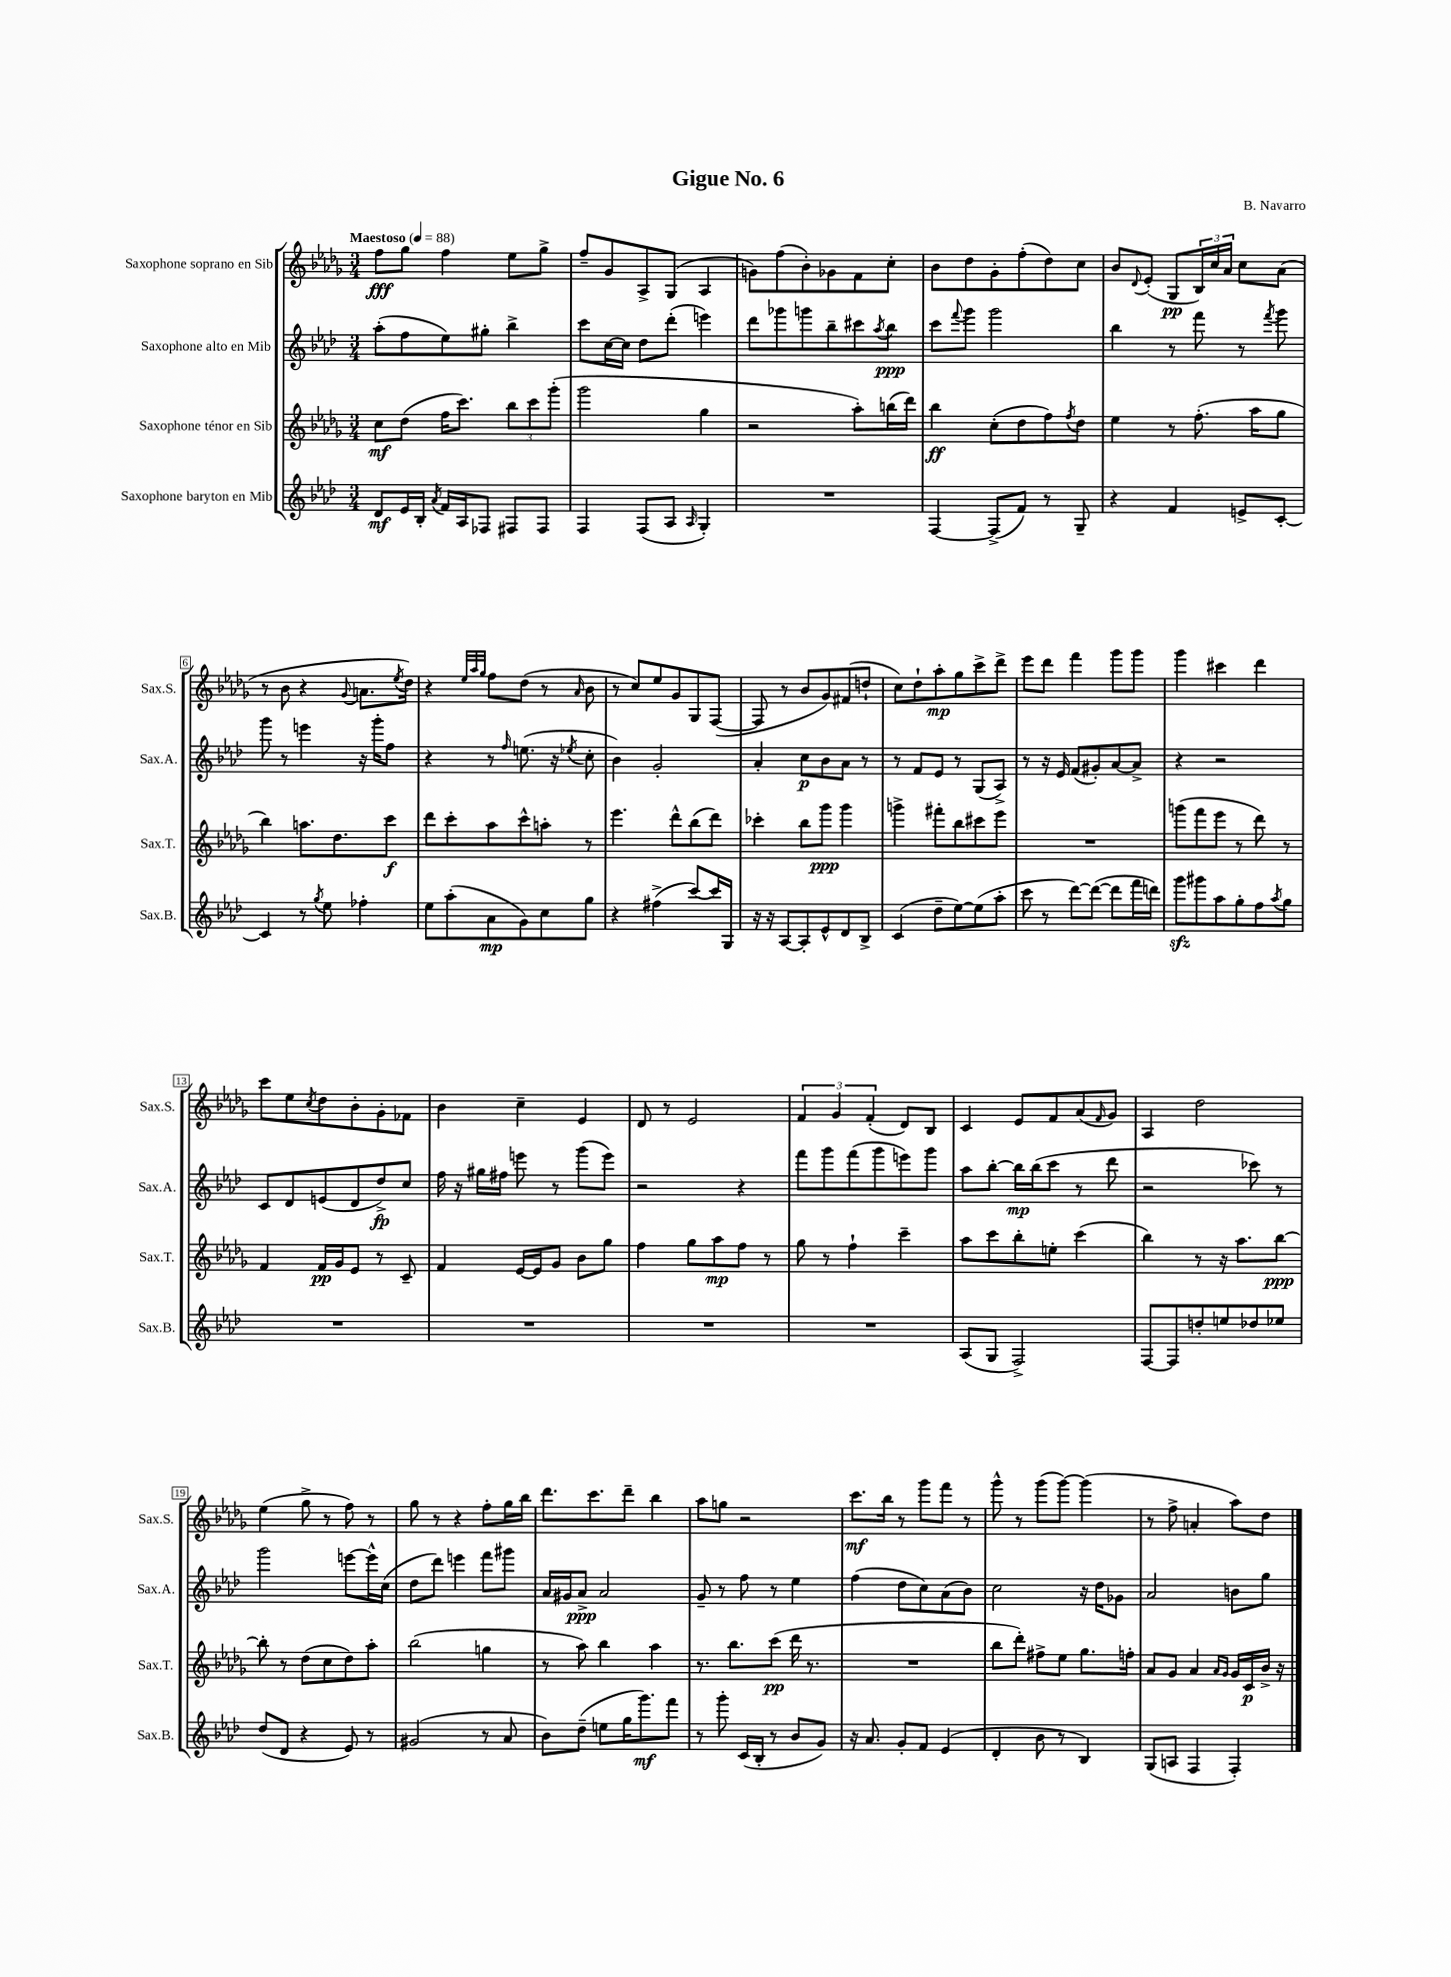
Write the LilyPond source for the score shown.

\header { title = "Gigue No. 6" composer = "B. Navarro" }
<<
\new StaffGroup <<
\new Staff = "s0" \with { instrumentName = "Saxophone soprano en Sib" shortInstrumentName = "Sax.S." } {
    \clef treble \key des \major \numericTimeSignature \time 3/4 \tempo "Maestoso" 4 = 88
    f''8\fff ges''8 f''4 ees''8 ges''8-> |
    f''8-- ges'8 aes8-> ges8( aes4 |
    g'8) f''8( bes'8-.) ges'8 f'8 c''8-. |
    bes'8 des''8 ges'8-. f''8-.( des''8) c''8 |
    bes'8 \appoggiatura { des'8 } ees'8-.( ges8\pp \tuplet 3/2 { bes16) c''16 aes'16 } c''8 aes'8( |
    r8 bes'8 r4 \appoggiatura { ges'8 } a'8. \acciaccatura { ees''8 } des''16) |
    r4 \grace { ees''32 aes''32 ges''32 } f''8 des''8( r8 \grace { aes'16 } bes'8 |
    r8 c''8) ees''8 ges'8 ges8 f8~( |
    f8 r8 bes'8 ges'8) fis'8( d''8-! |
    c''8) des''8-! aes''8-.\mp ges''8 c'''8-> des'''8-> |
    ees'''8 des'''8 f'''4 ges'''8 ges'''8 |
    ges'''4 cis'''4 des'''4 |
    c'''8 ees''8 \acciaccatura { c''8 } des''8 bes'8-. ges'8-. fes'8 |
    bes'4 c''4-- ees'4 |
    des'8 r8 ees'2 |
    \tuplet 3/2 { f'4 ges'4 f'4-.( } des'8) bes8 |
    c'4 ees'8 f'8 aes'8( \grace { f'16 } ges'8) |
    aes4 des''2 |
    ees''4( ges''8-> r8 f''8) r8 |
    ges''8 r8 r4 f''8-. ges''16 bes''16 |
    des'''8. c'''8. des'''8-- bes''4 |
    aes''8 g''8 r2 |
    c'''8.\mf bes''16 r8 ges'''8 f'''8 r8 |
    ges'''8-^ r8 ges'''8( ges'''8~) ges'''4( |
    r8 f''8-> a'4-. aes''8) des''8 \bar "|." |
}
\new Staff = "s1" \with { instrumentName = "Saxophone alto en Mib" shortInstrumentName = "Sax.A." } {
    \clef treble \key aes \major \numericTimeSignature \time 3/4
    aes''8-.( f''8 ees''8) gis''8-. bes''4-> |
    c'''8 c''16~ c''16 des''8 des'''8-.( e'''4) |
    des'''8 ges'''8 g'''8 bes''8-- cis'''8 \acciaccatura { aes''8 } bes''8\ppp |
    c'''8 \appoggiatura { f'''8 } g'''8 g'''2 |
    bes''4 r8 f'''8 r8 \acciaccatura { f'''8 } g'''8 |
    g'''8 r8 e'''4 r16 g'''16-. f''8 |
    r4 r8 \grace { f''16 } e''8.( r16 \acciaccatura { ees''8 } c''8-. |
    bes'4) g'2-. |
    aes'4-. c''8\p bes'8 aes'8 r8 |
    r8 f'8 ees'8 r8 g8( aes8->) |
    r8 r16 ees'16 f'8( gis'8-.) aes'8~ aes'8-> |
    r4 r2 |
    c'8 des'8 e'8( des'8 des''8->\fp) c''8 |
    f''16 r16 gis''16 fis''16 e'''8 r8 g'''8( e'''8) |
    r2 r4 |
    f'''8 g'''8 f'''8( g'''8 e'''8) g'''8 |
    aes''8 bes''8~-. bes''16\mp bes''16( c'''8 r8 des'''8 |
    r2 ces'''8) r8 |
    g'''2 e'''8~ e'''16-^ c''16( |
    des''8 des'''8) e'''4 f'''8 gis'''8 |
    aes'16 gis'16 aes'8->\ppp aes'2 |
    g'8-- r8 f''8 r8 ees''4 |
    f''4( des''8 c''8) aes'8( bes'8) |
    c''2 r16 des''16 ges'8 |
    aes'2 b'8 g''8 \bar "|." |
}
\new Staff = "s2" \with { instrumentName = "Saxophone ténor en Sib" shortInstrumentName = "Sax.T." } {
    \clef treble \key des \major \numericTimeSignature \time 3/4
    c''8\mf des''8( f''16 c'''8.) \tuplet 3/2 { bes''8 c'''8 ges'''8-.( } |
    ges'''2 ges''4 |
    r2 aes''8-.) b''16( des'''16) |
    bes''4\ff c''8-.( des''8 f''8) \acciaccatura { f''8 } des''8 |
    ees''4 r8 f''8.-.( aes''16 ges''8 |
    bes''4) a''8. des''8. c'''8\f |
    des'''8 c'''8-. aes''8 c'''8-^ a''8-. r8 |
    ees'''4. des'''8-^ bes''8( des'''8) |
    ces'''4-. bes''8 ges'''8\ppp ges'''4 |
    g'''4-> fis'''8-. bes''8 cis'''8 ees'''8 |
    R2. |
    g'''8( f'''8 ees'''8 r8 des'''8) r8 |
    f'4 f'16\pp ges'16 ees'8 r8 c'8-- |
    f'4 ees'16~ ees'16 ges'8 bes'8 ges''8 |
    f''4 ges''8 aes''8\mp f''8 r8 |
    ges''8 r8 f''4-! c'''4-- |
    aes''8 c'''8 bes''8-. e''8-. c'''4( |
    bes''4) r8 r16 aes''8. bes''8~\ppp |
    bes''8-. r8 des''8( c''8 des''8) aes''8-. |
    bes''2( g''4 |
    r8 aes''8) bes''4 aes''4 |
    r8. bes''8. c'''8\pp( des'''16 r8. |
    R2. |
    bes''8 des'''8-.) fis''8-> ees''8 ges''8. f''16-. |
    aes'8 ges'8 aes'4 \grace { aes'16 ges'16 } ges'16 c'16\p bes'16-> r16 \bar "|." |
}
\new Staff = "s3" \with { instrumentName = "Saxophone baryton en Mib" shortInstrumentName = "Sax.B." } {
    \clef treble \key aes \major \numericTimeSignature \time 3/4
    des'8\mf ees'16 bes16-. \acciaccatura { aes'8 } f'16 aes16 fes8 fis8 fis8 |
    f4 f8( aes8 \grace { aes16 } g4-.) |
    R2. |
    f4~ f8->( f'8) r8 g8-- |
    r4 f'4 e'8-> c'8~-. |
    c'4 r8 \acciaccatura { g''8 } ees''8 fes''4-. |
    ees''8 aes''8-.( aes'8\mp g'8) c''8 g''8 |
    r4 fis''4->( c'''8~) c'''16 g16 |
    r16 r16 aes8~ aes8-. ees'8-^ des'8 bes8-> |
    c'4( des''8-- ees''8~) ees''8( aes''8-. |
    c'''8 r8 des'''8~) des'''8~( des'''8 f'''16 d'''16) |
    g'''8\sfz gis'''8 aes''8 g''8-. f''8 \acciaccatura { aes''8 } g''8 |
    R2. |
    R2. |
    R2. |
    R2. |
    aes8( g8 f2->) |
    f8~ f8 d''8-. e''8 des''8 ees''8 |
    des''8( des'8 r4 ees'8) r8 |
    gis'2( r8 aes'8 |
    bes'8) des''8--( e''8 g''16 g'''8.\mf) f'''8 |
    r8 g'''8-. c'16( bes16-. r8 bes'8 g'8) |
    r16 aes'8. g'8-. f'8 ees'4( |
    des'4-. bes'8 r8 bes4) |
    g8( a8 f4 f4-.) \bar "|." |
}
>>
>>
\layout { \context { \Score \override BarNumber.stencil = #(make-stencil-boxer 0.1 0.3 ly:text-interface::print) } }
